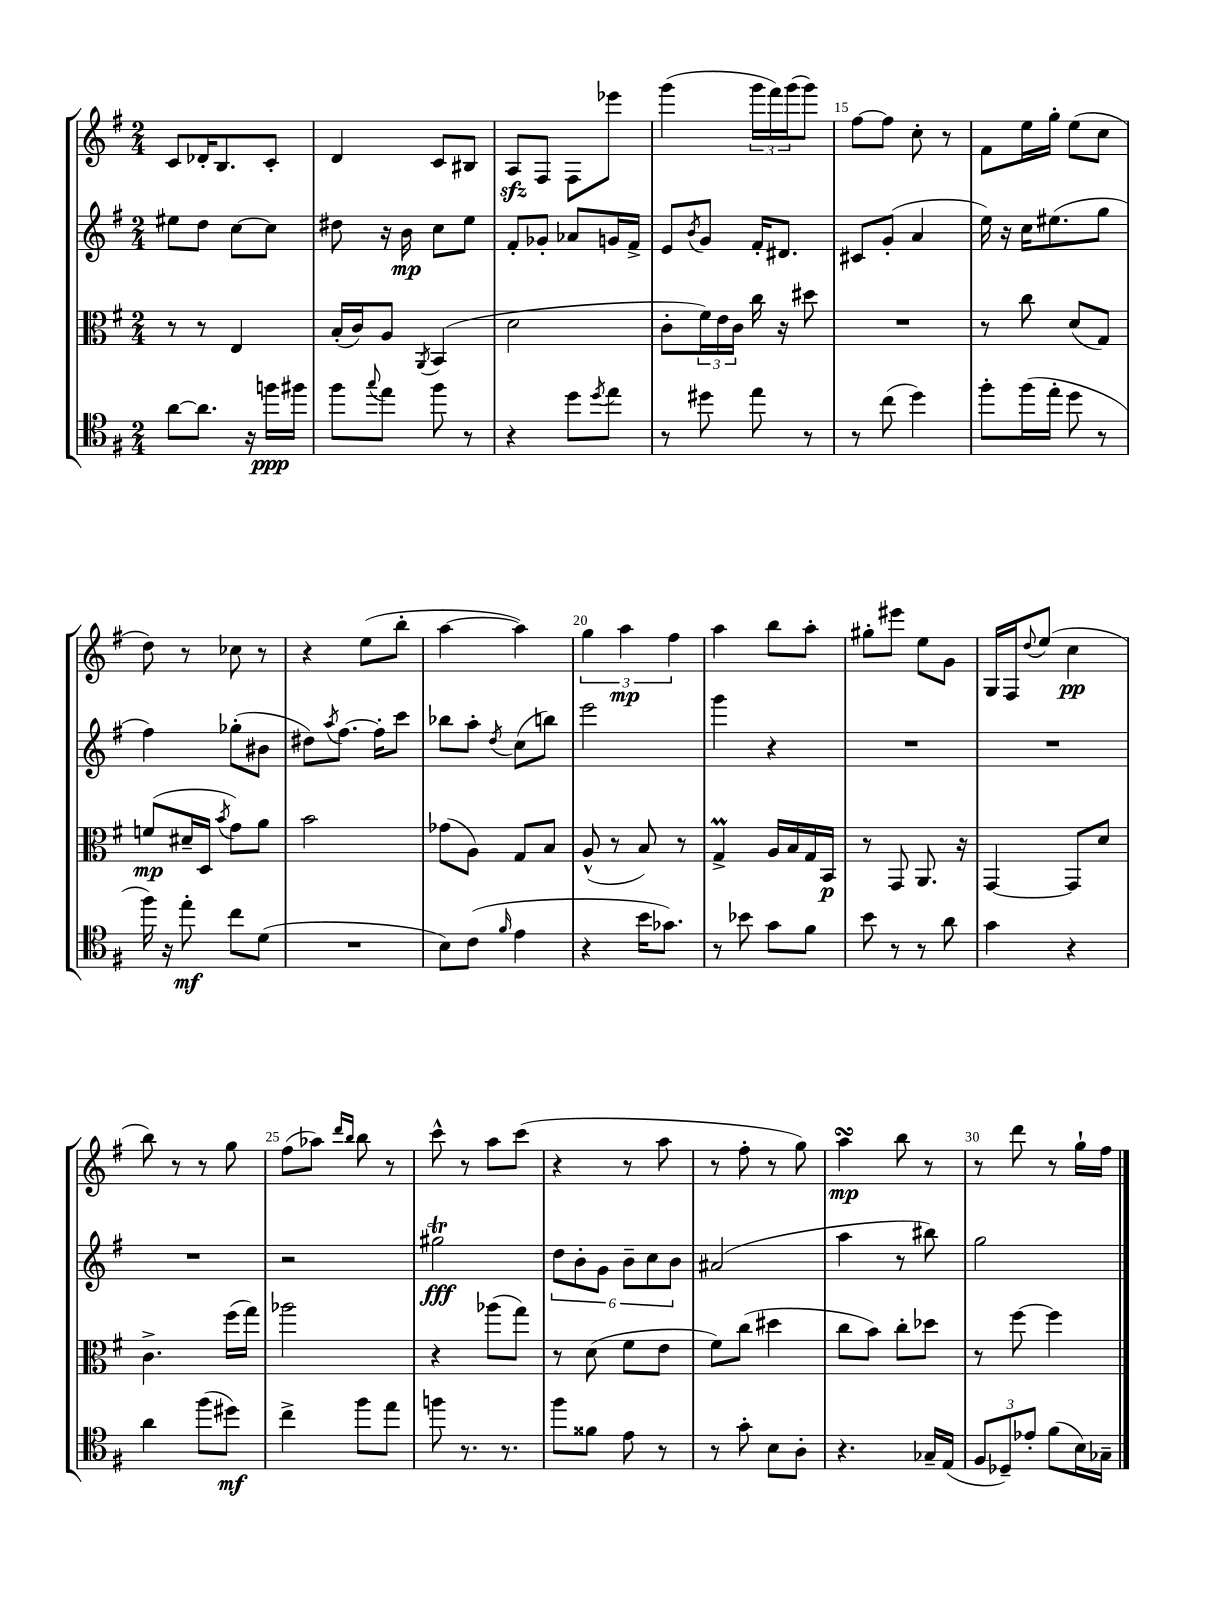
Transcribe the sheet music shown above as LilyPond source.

<<
\new StaffGroup <<
\new Staff = "s0" {
    \clef treble \key g \major \numericTimeSignature \time 2/4
    c'8 des'16-. b8. c'8-. |
    d'4 c'8 bis8 |
    a8\sfz fis8 fis8 ees'''8 |
    g'''4( \tuplet 3/2 { g'''16 fis'''16) g'''16( } g'''8) |
    fis''8~ fis''8 c''8-. r8 |
    fis'8 e''16 g''16-. e''8( c''8 |
    d''8) r8 ces''8 r8 |
    r4 e''8( b''8-. |
    a''4~ a''4) |
    \tuplet 3/2 { g''4 a''4\mp fis''4 } |
    a''4 b''8 a''8-. |
    gis''8-. eis'''8 e''8 g'8 |
    g16 fis16 \appoggiatura { d''8 } e''8( c''4\pp |
    b''8) r8 r8 g''8 |
    fis''8( aes''8) \grace { d'''16 b''16 } b''8 r8 |
    c'''8-^ r8 a''8 c'''8( |
    r4 r8 a''8 |
    r8 fis''8-. r8 g''8) |
    a''4\turn\mp b''8 r8 |
    r8 d'''8 r8 g''16-! fis''16 \bar "|." |
}
\new Staff = "s1" {
    \clef treble \key g \major \numericTimeSignature \time 2/4
    eis''8 d''8 c''8~ c''8 |
    dis''8 r16 b'16\mp c''8 e''8 |
    fis'8-. ges'8-. aes'8 g'16 fis'16-> |
    e'8 \acciaccatura { b'8 } g'8 fis'16-. dis'8. |
    cis'8 g'8-.( a'4 |
    e''16) r16 c''16 eis''8.( g''8 |
    fis''4) ges''8-.( bis'8 |
    dis''8) \acciaccatura { a''8 } fis''8.~ fis''16-. c'''8 |
    bes''8 a''8-. \acciaccatura { d''8 } c''8( b''8) |
    e'''2 |
    g'''4 r4 |
    R2 |
    R2 |
    R2 |
    r2 |
    gis''2\trill\fff |
    \tuplet 6/4 { d''8 b'8-. g'8 b'8-- c''8 b'8 } |
    ais'2( |
    a''4 r8 bis''8) |
    g''2 \bar "|." |
}
\new Staff = "s2" {
    \clef alto \key g \major \numericTimeSignature \time 2/4
    r8 r8 e4 |
    b16-.( c'16) a8 \acciaccatura { a,8 } b,4( |
    d'2 |
    c'8-. \tuplet 3/2 { fis'16) e'16 c'16 } c''16 r16 dis''8 |
    R2 |
    r8 c''8 d'8( g8) |
    f'8\mp( dis'16-- d16 \acciaccatura { b'8 } g'8) a'8 |
    b'2 |
    ges'8( a8) g8 b8 |
    a8-^( r8 b8) r8 |
    g4->\prall a16 b16 g16 b,16\p |
    r8 g,8 a,8. r16 |
    g,4~ g,8 d'8 |
    c'4.-> fis''16( g''16) |
    aes''2 |
    r4 aes''8( g''8) |
    r8 d'8( fis'8 e'8 |
    fis'8) c''8( dis''4 |
    c''8 b'8) c''8-. des''8 |
    r8 fis''8~ fis''4 \bar "|." |
}
\new Staff = "s3" {
    \clef tenor \key g \major \numericTimeSignature \time 2/4
    a'8~ a'8. r16 f''16\ppp fis''16 |
    fis''8 \appoggiatura { g''8 } e''8 fis''8 r8 |
    r4 d''8 \acciaccatura { d''8 } e''8 |
    r8 dis''8 e''8 r8 |
    r8 c''8( d''4) |
    fis''8-. fis''16( e''16-. d''8 r8 |
    fis''16) r16 e''8-.\mf c''8 d'8( |
    R2 |
    b8) c'8( \grace { fis'16 } e'4 |
    r4 b'16 ges'8.) |
    r8 bes'8 g'8 fis'8 |
    b'8 r8 r8 a'8 |
    g'4 r4 |
    a'4 fis''8( dis''8\mf) |
    c''4-> fis''8 e''8 |
    f''8 r8. r8. |
    fis''8 fisis'8 e'8 r8 |
    r8 g'8-. b8 a8-. |
    r4. ges16-- e16( |
    \tuplet 3/2 { fis8 des8--) ees'8-. } fis'8( b16) ges16-- \bar "|." |
}
>>
>>
\layout { \context { \Score currentBarNumber = #11 \override BarNumber.break-visibility = ##(#f #t #t) barNumberVisibility = #(every-nth-bar-number-visible 5) } }
